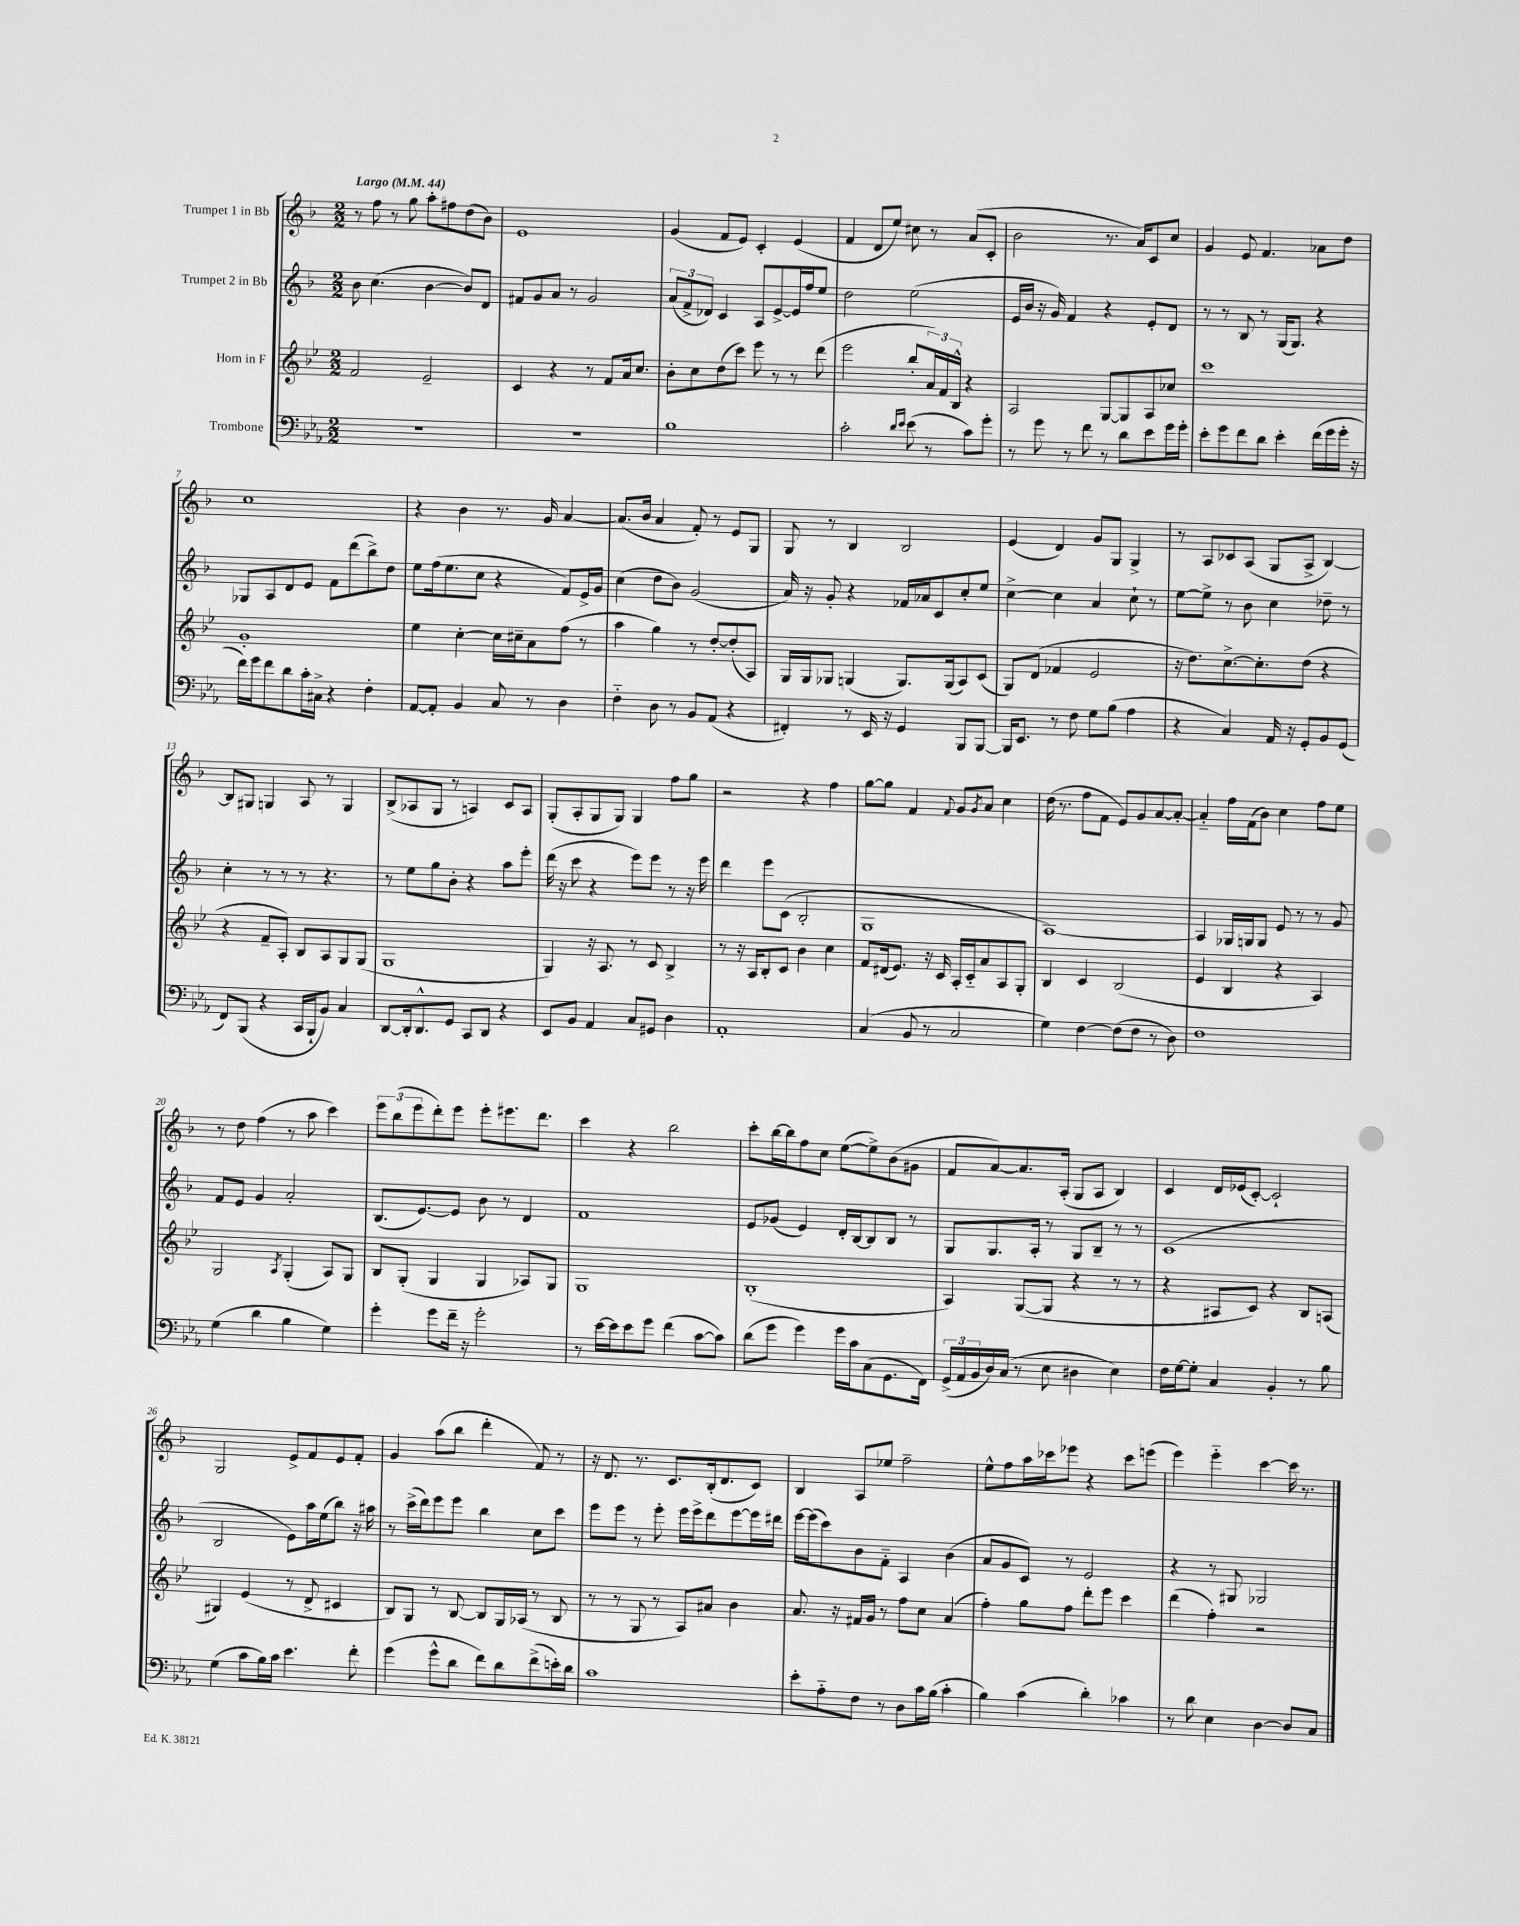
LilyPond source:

<<
\new StaffGroup <<
\new Staff = "s0" \with { instrumentName = "Trumpet 1 in Bb" } {
    \clef treble \key f \major \numericTimeSignature \time 2/2 \tempo "Largo" 4 = 44
    r8 f''8 r8 g''8 a''8-. fis''8 d''8( bes'8) |
    e'1 |
    g'4( f'8 e'8) c'4-. e'4( |
    f'4 d'8 e''8) cis''8 r8 a'8( c'8-. |
    bes'2 r8. a'16) c'8 c''8 |
    g'4 e'8 f'4. aes'8 d''8 |
    c''1 |
    r4 bes'4 r8. g'16 a'4~ |
    a'8.( bes'16 a'4 f'8-.) r8 e'8 g8 |
    g8 r8 bes4 bes2 |
    e'4( d'4) g'8 g8 g4-> |
    r8 a8 ces'8 a8( g8 a8-> bes4~) |
    bes8 gis8 g4 a8 r8 g4 |
    bes8->( aes8 g8 r8 a4) c'8 a8 |
    g8-.( a8-. g8 g8) g4 f''8 g''8 |
    r2 r4 f''4 |
    g''8~ g''8 f'4 \appoggiatura { f'8 } g'8 \acciaccatura { g'8 } a'8 c''4 |
    d''16( r8. f''8 f'8 e'8) g'8 a'8~ a'8~-. |
    a'4-_ f''16 f'16( bes'8) c''4 f''8 e''8 |
    r8 d''8 f''4( r8 a''8 c'''4) |
    \tuplet 3/2 { e'''8 bes''8( e'''8 } d'''8-.) e'''8 e'''8-. eis'''8. d'''8. |
    c'''4 r4 bes''2 |
    c'''8-. bes''16~ bes''16 f''8 c''8 e''8~( e''8->) bes'8( gis'8 |
    f'8 a'8~) a'8. a16-.( g8 a8 bes4) |
    c'4 d'16 ees'16( c'8~-.) c'2-! |
    g2 e'8-> f'8 e'8 f'8-. |
    g'4 a''8( bes''8 d'''4-. f'8) r8 |
    r16 d'8. r8. c'8. bes16-.( d'8. c'8) |
    bes4 a8 ees''8 f''2-- |
    e''8-^ f''8 a''16 ces'''16 ees'''8 r4 ces'''8 e'''8( |
    e'''4) e'''4-_ c'''4~ c'''16 r8. \bar "|." |
}
\new Staff = "s1" \with { instrumentName = "Trumpet 2 in Bb" } {
    \clef treble \key f \major \numericTimeSignature \time 2/2
    bes'8 c''4.( bes'4~ bes'8) d'8 |
    fis'8 g'8 a'8 r8 g'2 |
    \tuplet 3/2 { a'8( f'8-> des'8) } c'4 a8 e'8~-> e'16 f''16 e''8 |
    d''2 e''2( |
    e'16 bes'16 r16 g'16) f'4 r4 e'8-. d'8 |
    r8 r8 bes8 r8 g16( g8.) r4 |
    ges8 a8 d'8 e'8 f'8 d'''8( bes''8->) d''8 |
    e''8 f''16( e''8. c''8 r4 f'8) e'16-> g'16 |
    c''4( d''8 bes'8) g'2( |
    a'16) r16 g'8-. r4 fes'16 aes'16 c'8 c''8-. e''8 |
    c''4~-> c''4 a'4 c''8-! r8 |
    e''8~ e''8-> r8 bes'8 c''4 des''8-- r8 |
    c''4-. r8 r8 r8 r4. |
    r8 e''8 g''8 bes'8-. r4 a''8 e'''8-. |
    d'''16( r16 c'''8 r4 e'''8) e'''8 r8 r16 e'''16 |
    d'''4 e'''8 c'8( bes2-. |
    g1 |
    a1~) |
    a4 ges16 g16 g8 e'8 r8 r8 g'8 |
    f'8 e'8 g'4 a'2-. |
    bes8.( e'8.~) e'8 bes'8 r8 d'4 |
    f'1 |
    e'8 ges'8( e'4) d'16-. bes16~ bes8 bes8 r8 |
    g8 g8. a16-. r8 g8 bes8-- r8 r8 |
    c'1( |
    bes2 e'8) a''16 e''16( bes''8) r16 ais''16 |
    r8 c'''16->( d'''16) e'''8 e'''8 bes''4 c''8 c'''8 |
    e'''8 e'''8 r8 e'''8-. e'''16 e'''16-> d'''8 e'''8~ e'''16 dis'''16 |
    e'''16~ e'''16( c'''8) bes'8 f'8-_ a4 bes'4( |
    a'8 g'8 c'8) r8 e'2 |
    r4 r8 gis8 ges2 \bar "|." |
}
\new Staff = "s2" \with { instrumentName = "Horn in F" } {
    \clef treble \key bes \major \numericTimeSignature \time 2/2
    f'2 ees'2-- |
    c'4 r4 r8 f'8 a'16 c''8. |
    bes'8-. c''8 d''8( c'''8) ees'''8 r8 r8 d'''8( |
    ees'''2 bes''8-. \tuplet 3/2 { a'16) f'16 bes16-^ } r4 |
    a2 g8~ g8 a8 ces''8 |
    c'''1 |
    g'1-. |
    ees''4 c''4~-. c''16 cis''16-- a'8 f''8( r8 |
    a''4 g''4) r8 d''8~-. d''8-.( a8) |
    g16 g16 ges8 g4( g8.) g16( a8) c'8( |
    g8) d'8( fes'4 ees'2 |
    r16 d''8.) c''8.~-> c''8.-. d''8( r4 |
    r4 f'8-- a8-.) bes8 a8 g8 g8( |
    g1 |
    g4) r16 a8. r8 c'8 bes4-> |
    r8 r16 a16 bes8-. c'8 bes'4 c''4 |
    f'8 dis'16( ees'8.) r16 c'16 a16-. c'16-_ a'8 a8 g8-. |
    bes4 c'4 bes2( |
    ees'4 bes4 r4 a4) |
    g2 \acciaccatura { a8 } g4-.( a8) g8 |
    bes8 g8-.( g4 g4 aes8) g8 |
    g1 |
    bes1-.( |
    a4) g8~( g8 r4 r8 r8 |
    r4 ais8 c'8) r4 bes8 a8( |
    gis4) ees'4( r8 d'8-> cis'4 |
    bes8) g8 r8 bes8~ bes8 g16 aes16( r8 bes8 |
    r8 r8 g8 r8 a8) ais'8 bes'4 |
    a'8. r16 fis'16 g'16 r8 f''8 c''8 a'4( |
    f''4-.) g''8 f''8 d'''8-. ees'''8 c'''4 |
    d'''4( f''4-.) r2 \bar "|." |
}
\new Staff = "s3" \with { instrumentName = "Trombone" } {
    \clef bass \key ees \major \numericTimeSignature \time 2/2
    R1 |
    R1 |
    bes1 |
    c'2-. \grace { d'16 ees'16 } ees'8( r8 c'8) g'8-. |
    r8 g'8 r8 f'8 r8 d'8 ees'8 g'16 g'16-. |
    ees'8-. g'8 f'8 d'8 ees'4-. f'16( g'16 g'16-. r16 |
    f'16) g'16 f'8 d'8 c'16-. cis16-> r4 f4-. |
    aes,8~ aes,8-. bes,4 c8 r8 d4 |
    f4-_ d8 r8 bes,8 aes,8( r4 |
    fis,4-.) r8 ees,16 r16 g,4 bes,,8 bes,,8~ |
    bes,,16 ees,8. r8 f8 g8 bes8( aes4 |
    r4 c4) aes,16 r16 g,8-. bes,8 g,8( |
    f,8) bes,,8( r4 c,16 bes,,16-! bes,8) c4 |
    d,8~ d,16-. d,8.-^ g,8 c,8 d,8 r4 |
    ees,8 bes,8 aes,4 c8 gis,8 d4 |
    aes,1-. |
    c4( bes,8 r8 c2 |
    g4) f4~ f8( f8 r8 d8) |
    f1 |
    g4( d'4 bes4 g4) |
    g'4-. g'8 f'16-- r16 g'2-. |
    r8 ees'16~ ees'16 ees'8 g'8 f'4( c'8~ c'8) |
    d'8( g'8 g'4) g'16 c'16 c8( g,8. f,16) |
    \tuplet 3/2 { g,16->( aes,16 bes,16 } d16) c16( r8 ees8 dis4 ees4) |
    f16 g16~ g8-. c4 bes,4-. r8 bes8 |
    g4( c'8 bes16) c'16 ees'4. f'8-. |
    g'4( g'8-^ d'8 f'8) d'8 f'8->( e'16-.) d'16 |
    c'1 |
    ees'8-. aes8-_ f8 r8 d8 c'16 bes16( c'4-. |
    bes4) c'4( d'4-.) ces'4 |
    r8 d'8 ees4 d4~ d8 c8 \bar "|." |
}
>>
>>
